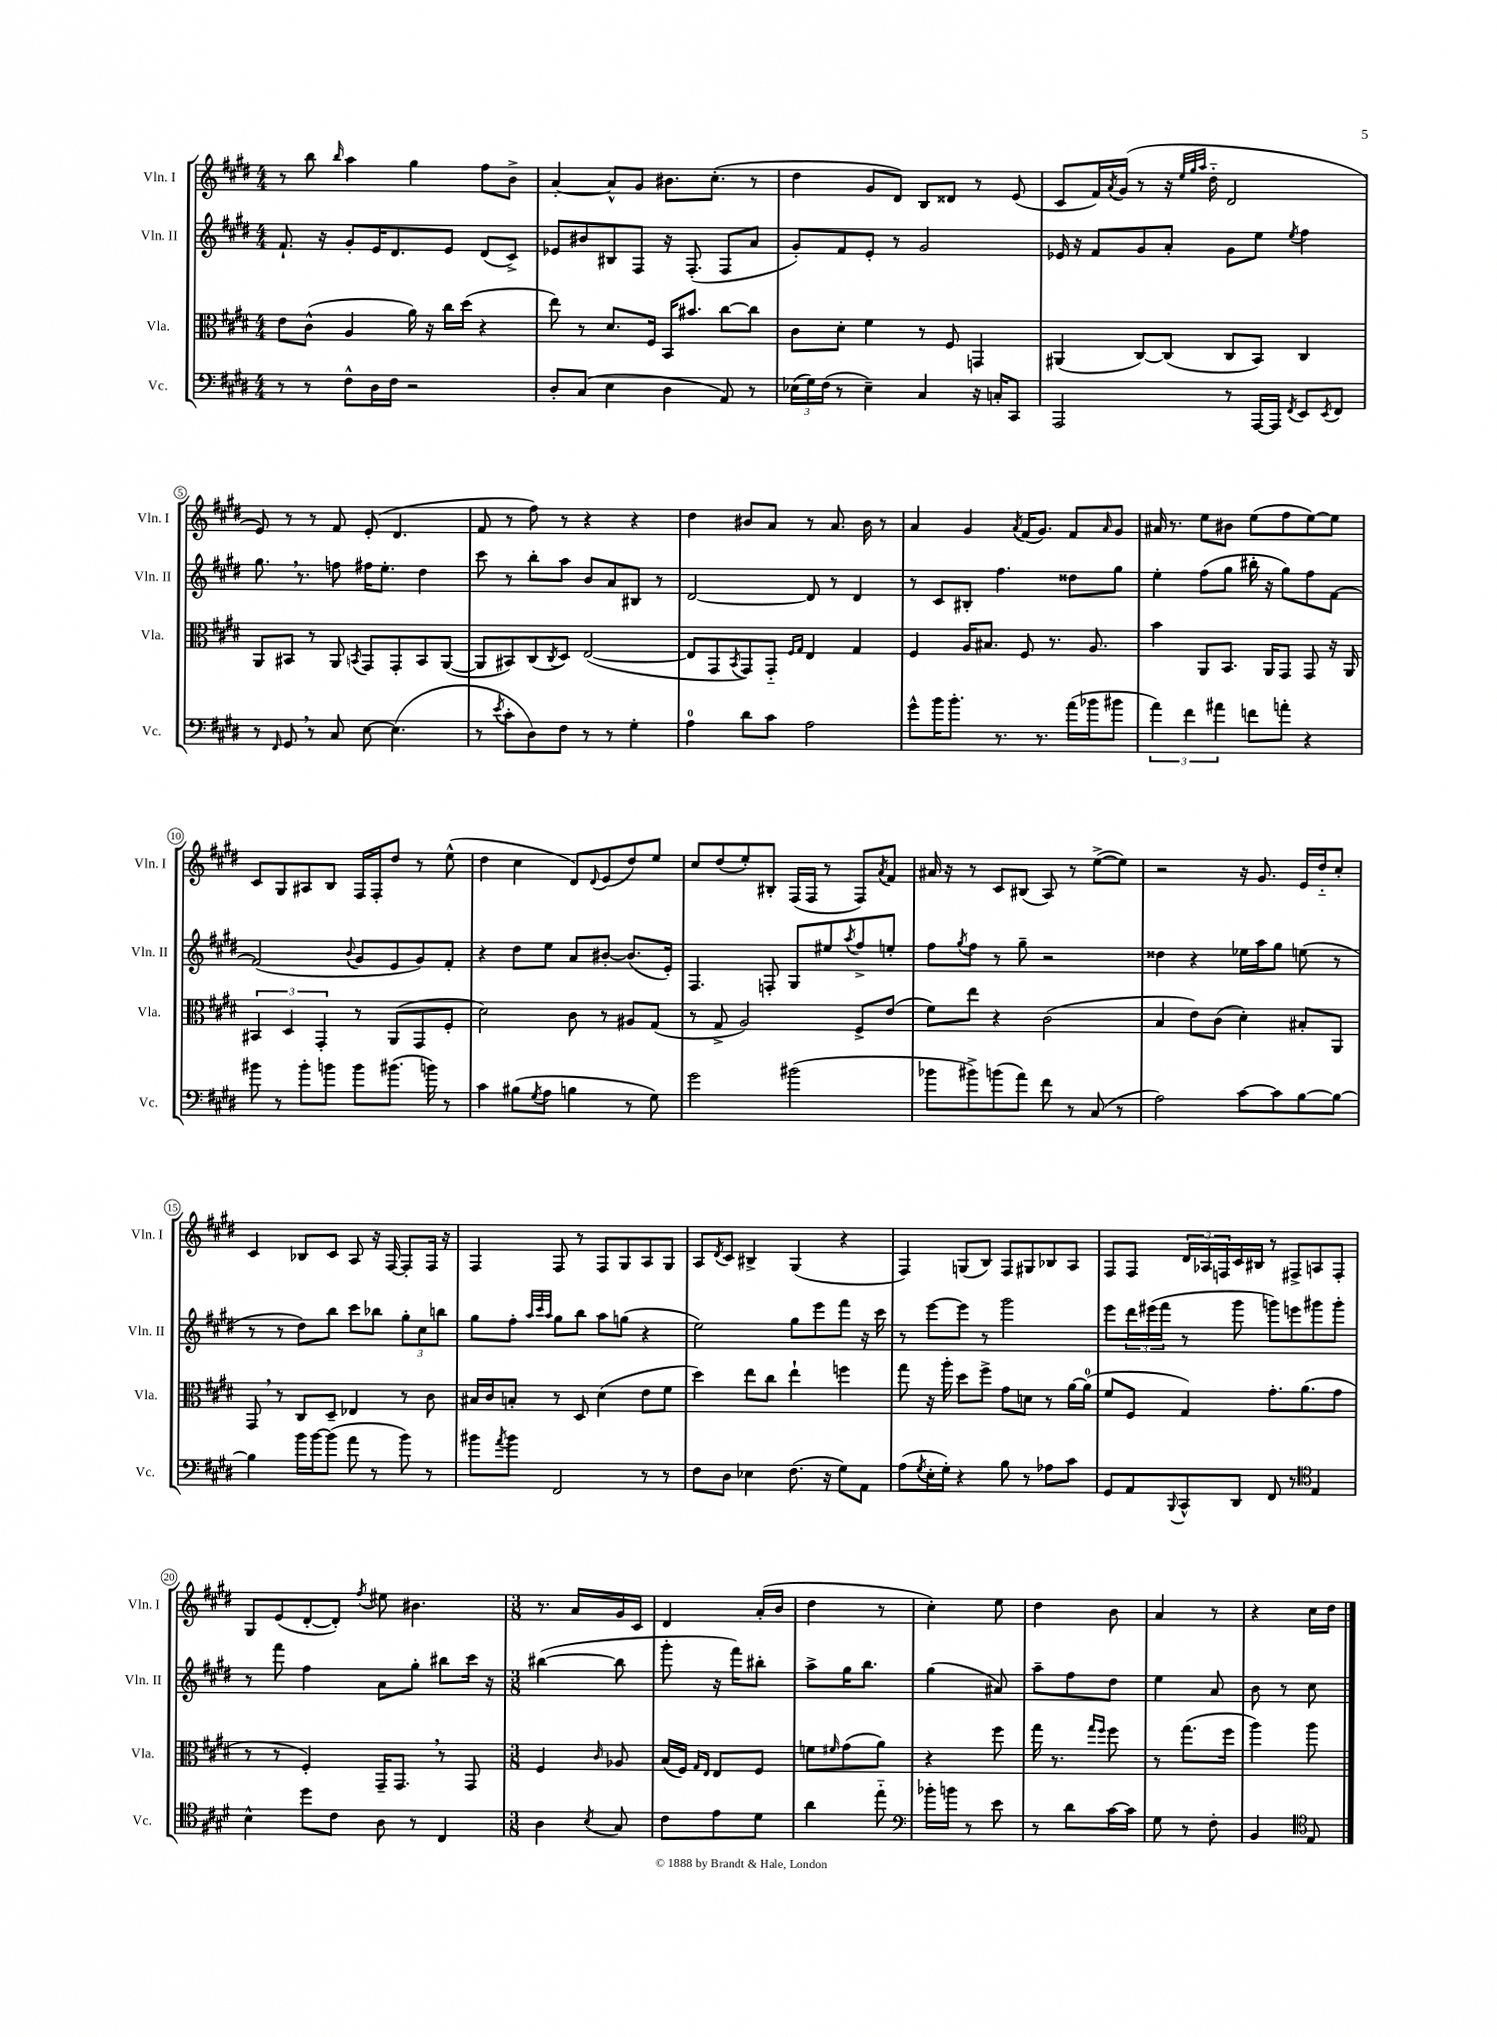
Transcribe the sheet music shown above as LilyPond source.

<<
\new StaffGroup <<
\new Staff = "s0" \with { instrumentName = "Vln. I" shortInstrumentName = "Vln. I" } {
    \clef treble \key e \major \numericTimeSignature \time 4/4
    r8 b''8 \grace { b''16 } a''4 gis''4 fis''8 b'8-> |
    a'4~-. a'8-^ gis'8 bis'8. cis''8.-.( r8 |
    dis''4 gis'8 dis'8) b8 disis'8 r8 e'8( |
    cis'8 fis'16) \acciaccatura { a'8 } gis'16( r8 r16 \grace { e''32 gis''32 a''32 } dis''16-_ dis'2 |
    e'8) r8 r8 fis'8 e'8-.( dis'4. |
    fis'8 r8 fis''8) r8 r4 r4 |
    dis''4 bis'8 a'8 r8 a'8. bis'16 r8 |
    a'4 gis'4 \acciaccatura { a'8 } fis'16( gis'8.) fis'8 \grace { a'16 } gis'8 |
    ais'16 r8. e''8 bis'8 e''8( fis''8 e''8~) e''8 |
    cis'8 gis8 ais8 b8 fis16 fis16-. dis''8 r8 e''8-^( |
    dis''4 cis''4 dis'8) \appoggiatura { dis'8 } e'8( dis''8) e''8 |
    cis''8 dis''8( e''8-.) bis8-. fis16( fis16 r8 fis8) \acciaccatura { a'8 } fis'8 |
    ais'16 r16 r8 cis'8 bis8( a8) r8 e''8~->( e''8) |
    r2 r16 gis'8. e'16 dis''16-_ cis''8-. |
    cis'4 bes8 cis'8 a8 r16 fis16~ fis8-. fis16 r16 |
    fis4 fis8 r8 fis8 gis8 a8 gis8 |
    a8 \acciaccatura { dis'8 } cis'8 bis4-> gis4( r4 |
    fis4) g8( b8) fis8 gis8 bes8 a8 |
    fis8 fis8 \tuplet 3/2 { dis'16 aes16 f16 } cis'16 bis16 r8 fis8-> a8 fis8-. |
    gis8 e'8( dis'8~-. dis'8-.) \acciaccatura { fis''8 } eis''8 bis'4. |
    \numericTimeSignature \time 3/8 r8. a'16 gis'16 cis'16 |
    dis'4 a'16-.( b'16 |
    dis''4 r8 |
    cis''4-.) e''8 |
    dis''4 b'8 |
    a'4 r8 |
    r4 cis''16 dis''16 \bar "|." |
}
\new Staff = "s1" \with { instrumentName = "Vln. II" shortInstrumentName = "Vln. II" } {
    \clef treble \key e \major \numericTimeSignature \time 4/4
    fis'8.-! r16 gis'8-. e'16 dis'8. e'8 dis'8( cis'8->) |
    ees'8 bis'8 bis8 fis8 r16 fis8.-.( fis8 a'8 |
    gis'8-.) fis'8 e'8-. r8 gis'2 |
    ees'16 r16 fis'8 gis'8 a'8-. gis'8 e''8 \acciaccatura { e''8 } fis''4 |
    gis''8. \breathe r8. f''8 fis''16 e''8.-. dis''4 |
    cis'''8 r8 b''8-. a''8 b'8 a'8 bis8 r8 |
    dis'2~ dis'8 r8 dis'4 |
    r8 cis'8 bis8-. fis''4. disis''8 gis''8 |
    e''4-. fis''8( gis''8 bis''16-. r16 gis''8) fis''8 fis'8~ |
    fis'2( \appoggiatura { b'8 } gis'8 e'8 gis'8) fis'8-. |
    r4 dis''8 e''8 a'8 bis'8~-. bis'8.( e'16-.) |
    fis4. f8-. gis8 eis''8 \acciaccatura { a''8 } fis''8-> e''8-. |
    fis''8 \acciaccatura { gis''8 } fis''8 r8 gis''8-- r2 |
    disis''4 r4 ees''16 a''16 gis''8 e''8( r8 |
    r8 r8 dis''8) b''8 cis'''8 bes''8 \tuplet 3/2 { gis''8-. cis''8 b''8 } |
    gis''8 fis''8-. \grace { a''32 cis'''32 a''32 } gis''8 b''8 a''8 g''8( r4 |
    e''2) gis''8 e'''8 fis'''8 r16 cis'''16 |
    r8 e'''8~ e'''8 r8 gis'''2 |
    e'''8 \tuplet 3/2 { dis'''16 eis'''16( fis'''16 } r8 gis'''8 g'''8) e'''8 gis'''8 gis'''8-. |
    r8 fis'''8 fis''4 a'8 gis''8-. bis''8 cis'''16 r16 |
    \numericTimeSignature \time 3/8 bis''4~( bis''8 |
    gis'''8-. r16 fis'''16) bis''8-. |
    a''8-> gis''16 b''8. |
    gis''4( ais'8) |
    a''8-- fis''8 dis''8 |
    e''4 a'8 |
    b'8 r8 cis''8 \bar "|." |
}
\new Staff = "s2" \with { instrumentName = "Vla." shortInstrumentName = "Vla." } {
    \clef alto \key e \major \numericTimeSignature \time 4/4
    e'8 cis'8-^( a4 a'16) r16 cis''16 dis''16( r4 |
    e''8) r8 dis'8. fis16 b,16 bis'8. cis''8~ cis''8 |
    cis'8 dis'8-. fis'4 r8 fis8 g,4 |
    ais,4( cis8~) cis8( cis8 b,8) cis4 |
    a,8 bis,8 r8 a,8 \acciaccatura { b,8 } gis,8 gis,8-. b,8 a,8~( |
    a,8 bis,8) cis8( \acciaccatura { cis8 } dis8) e2~( |
    e8 gis,8 \acciaccatura { b,8 } gis,8) gis,8-_ \grace { fis16 gis16 } e4 gis4 |
    fis4 a16 bis8. fis8 r8. a8. |
    b'4 a,8 b,8. a,16 gis,8 gis,8 r16 a,16 |
    \tuplet 3/2 { bis,4 dis4 gis,4-. } r8 a,8( gis,8 fis8-. |
    dis'2) cis'8 r8 ais8 gis8( |
    r8 gis8-> a2) fis8-> e'8( |
    fis'8) e''8 r4 cis'2( |
    b4 e'8) cis'8( dis'4-.) bis8-. a,8 |
    gis,8 \breathe r8 cis8 dis8-- ees4 r8 cis'8 |
    bis16 cis'16 b8-. r8 dis8 dis'4( e'8 fis'8 |
    dis''4) e''8 cis''8 e''4-! f''4 |
    gis''8 r16 a''16-. dis''8 fis''8-> gis'8 d'8 r8 a'16~ a'16-0( |
    fis'8 fis8 gis4) gis'8.-. a'8.( gis'8 |
    r8 r8 fis4-.) gis,16-- gis,8. \breathe r8 gis,8 |
    \numericTimeSignature \time 3/8 fis4 \grace { cis'16 } aes8 |
    b16( fis16) \grace { gis16 e16 } e8 fis8 |
    f'8 \grace { fis'16 } gis'8( a'8) |
    r4 fis''8 |
    gis''16 r8. \grace { gis''16 fis''16 } fis''8 |
    r8 gis''8.( fis''16 |
    a''4) a''8 \bar "|." |
}
\new Staff = "s3" \with { instrumentName = "Vc." shortInstrumentName = "Vc." } {
    \clef bass \key e \major \numericTimeSignature \time 4/4
    r8 r8 fis8-^ dis16 fis16 r2 |
    dis8-. cis8( e4 dis4 a,8) r8 |
    \tuplet 3/2 { ees16( gis16) fis16( } r8 ees4--) cis4 r16 c16-. cis,8 |
    a,,2 r8 a,,16~ a,,16 \acciaccatura { fis,8 } e,8 \acciaccatura { e,8 } fis,8 |
    r8 \grace { fis,16 } gis,8 \breathe r8 cis8 e8~ e4.( |
    r8 \acciaccatura { e'8 } cis'8-. dis8) fis8 r8 r8 gis4-. |
    a4-0 dis'8 cis'8 a2 |
    gis'8-^ b'16 b'8.-. r8. r8. a'16( bes'16 bis'8 |
    \tuplet 3/2 { a'4) fis'4 ais'4 } f'8 a'8-. r4 |
    bis'8 r8 bis'8-. b'8 b'8 bis'8.( b'16) r8 |
    cis'4 bis8( \acciaccatura { gis8 } a8 b4 r8 gis8) |
    gis'2 bis'2( |
    bes'8 bis'8->) b'8( a'8) fis'8 r8 cis8( r8 |
    a2) cis'8~ cis'8 b8~ b8~ |
    b4 b'16 b'16~ b'8( a'8 r8 b'8) r8 |
    bis'8 \acciaccatura { a'8 } bis'8 fis,2 r8 r8 |
    fis8 dis8 ees4 fis8.( r16 gis8) a,8 |
    a8( \acciaccatura { gis8 } e16-. gis16-.) r4 b8 r8 aes8 cis'8 |
    gis,8 a,8 \appoggiatura { b,,8 } cis,8-^ dis,8 fis,8 r8 \clef tenor e4 |
    b4-^ dis''8 cis'8 a8 r8 cis4 |
    \numericTimeSignature \time 3/8 a4 \acciaccatura { b8 } gis8 |
    cis'8 e'8 dis'8 |
    a'4 e''8-_ |
    \clef bass bes'16-. b'16 r8 e'8 |
    r8 dis'8 cis'16~ cis'16 |
    gis8 r8 fis8-. |
    b,4 \clef tenor e8 \bar "|." |
}
>>
>>
\layout { \context { \Score \override BarNumber.stencil = #(make-stencil-circler 0.1 0.3 ly:text-interface::print) } }
